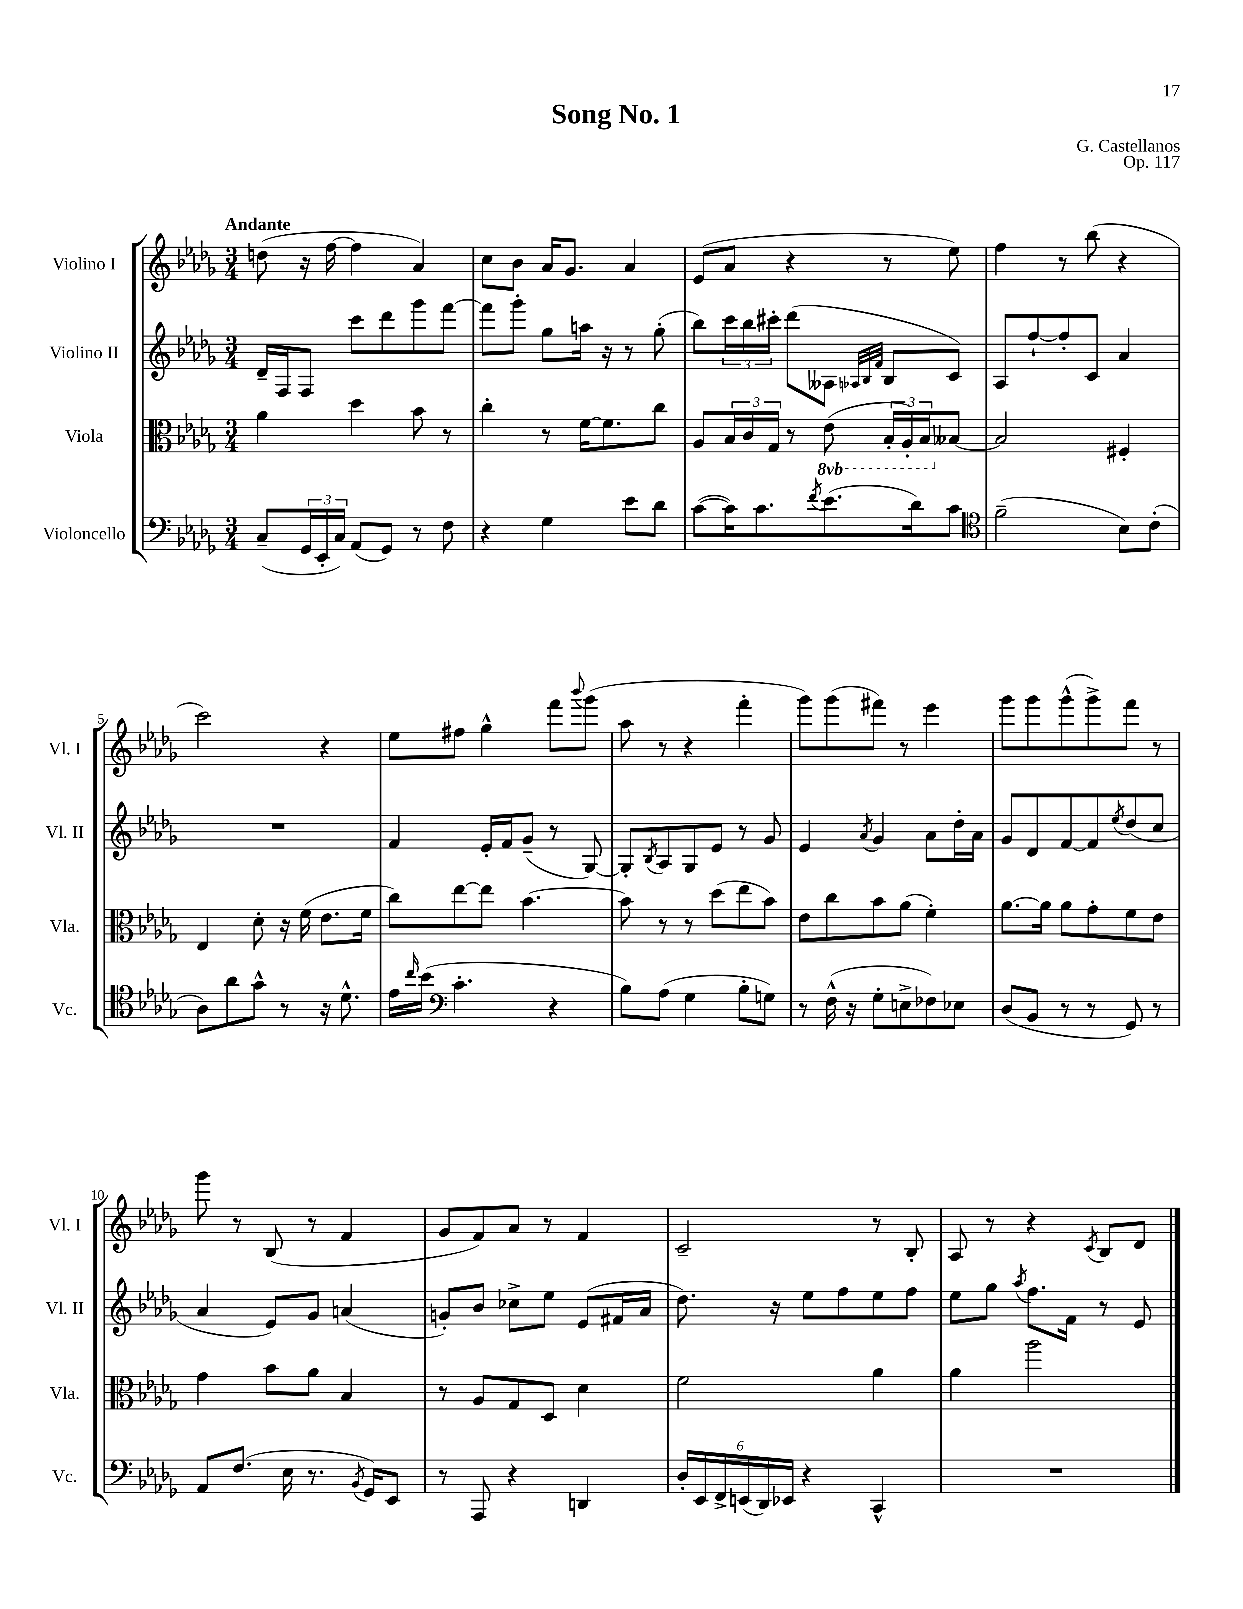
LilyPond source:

\header { title = "Song No. 1" composer = "G. Castellanos" opus = "Op. 117" }
<<
\new StaffGroup <<
\new Staff = "s0" \with { instrumentName = "Violino I" shortInstrumentName = "Vl. I" } {
    \clef treble \key des \major \numericTimeSignature \time 3/4 \tempo "Andante"
    d''8( r16 f''16~ f''4 aes'4) |
    c''8 bes'8 aes'16 ges'8. aes'4 |
    ees'8( aes'8 r4 r8 ees''8) |
    f''4 r8 bes''8( r4 |
    c'''2) r4 |
    ees''8 fis''8 ges''4-^ f'''8 \appoggiatura { bes'''8 } ges'''8( |
    aes''8 r8 r4 f'''4-. |
    ges'''8) ges'''8( fis'''8) r8 ees'''4 |
    ges'''8 ges'''8 ges'''8-^( ges'''8->) f'''8 r8 |
    ges'''8 r8 bes8( r8 f'4 |
    ges'8 f'8) aes'8 r8 f'4 |
    c'2-- r8 bes8-. |
    aes8 r8 r4 \acciaccatura { c'8 } bes8 des'8 \bar "|." |
}
\new Staff = "s1" \with { instrumentName = "Violino II" shortInstrumentName = "Vl. II" } {
    \clef treble \key des \major \numericTimeSignature \time 3/4
    des'16-- f16 f8 c'''8 des'''8 ges'''8 f'''8~ |
    f'''8 ges'''8-. ges''8 a''16 r16 r8 ges''8-.( |
    bes''8) \tuplet 3/2 { c'''16 bes''16 cis'''16-. } des'''8( aeses8 \grace { aes32 bes32 f'32 } bes8 c'8) |
    aes8 f''8~-! f''8-. c'8 aes'4 |
    R2. |
    f'4 ees'16-. f'16 ges'8--( r8 ges8~) |
    ges8-. \acciaccatura { bes8 } aes8 ges8 ees'8 r8 ges'8 |
    ees'4 \acciaccatura { aes'8 } ges'4 aes'8 des''16-. aes'16 |
    ges'8 des'8 f'8~ f'8 \acciaccatura { ees''8 } des''8( c''8 |
    aes'4 ees'8) ges'8 a'4( |
    g'8-.) bes'8 ces''8-> ees''8 ees'8( fis'16 aes'16 |
    des''8.) r16 ees''8 f''8 ees''8 f''8 |
    ees''8 ges''8 \acciaccatura { aes''8 } f''8. f'16 r8 ees'8 \bar "|." |
}
\new Staff = "s2" \with { instrumentName = "Viola" shortInstrumentName = "Vla." } {
    \clef alto \key des \major \numericTimeSignature \time 3/4 \set Staff.ottavationMarkups = #ottavation-simple-ordinals
    aes'4 des''4 bes'8 r8 |
    c''4-. r8 f'16~ f'8. c''8 |
    aes8 \tuplet 3/2 { bes16 c'16 ges16 } r8 \ottava #-1 ees8( \tuplet 3/2 { bes,16-. aes,16-.) bes,16 \ottava #0 } beses8~ |
    beses2 fis4-. |
    ees4 des'8-. r16 f'16( ees'8. f'16 |
    c''8) ees''8~ ees''8 bes'4.~ |
    bes'8 r8 r8 des''8( ees''8 bes'8) |
    ees'8 c''8 bes'8 aes'8( f'4-.) |
    aes'8.~ aes'16 aes'8 ges'8-. f'8 ees'8 |
    ges'4 bes'8 aes'8 bes4 |
    r8 aes8 ges8 des8 des'4 |
    f'2 aes'4 |
    aes'4 aes''2 \bar "|." |
}
\new Staff = "s3" \with { instrumentName = "Violoncello" shortInstrumentName = "Vc." } {
    \clef bass \key des \major \numericTimeSignature \time 3/4
    c8--( \tuplet 3/2 { ges,16 ees,16-. c16) } aes,8( ges,8) r8 f8 |
    r4 ges4 ees'8 des'8 |
    c'8~( c'16) c'8. \acciaccatura { f'8 } ees'8.( des'16) c'8 |
    \clef tenor f'2--( bes8) c'8-.( |
    aes8) aes'8 ges'8-^ r8 r16 des'8.-^ |
    ees'16 \grace { c''16 } bes'16( \clef bass c'4.-. r4 |
    bes8) aes8( ges4 bes8-. g8) |
    r8 f16-^( r16 ges8-. e8-> fes8) ees8 |
    des8( bes,8 r8 r8 ges,8) r8 |
    aes,8 f8.( ees16 r8. \acciaccatura { bes,8 } ges,16) ees,8 |
    r8 aes,,8 r4 d,4 |
    \tuplet 6/4 { des16-. ees,16 f,16-> e,16( des,16) ees,16 } r4 c,4-^ |
    R2. \bar "|." |
}
>>
>>
